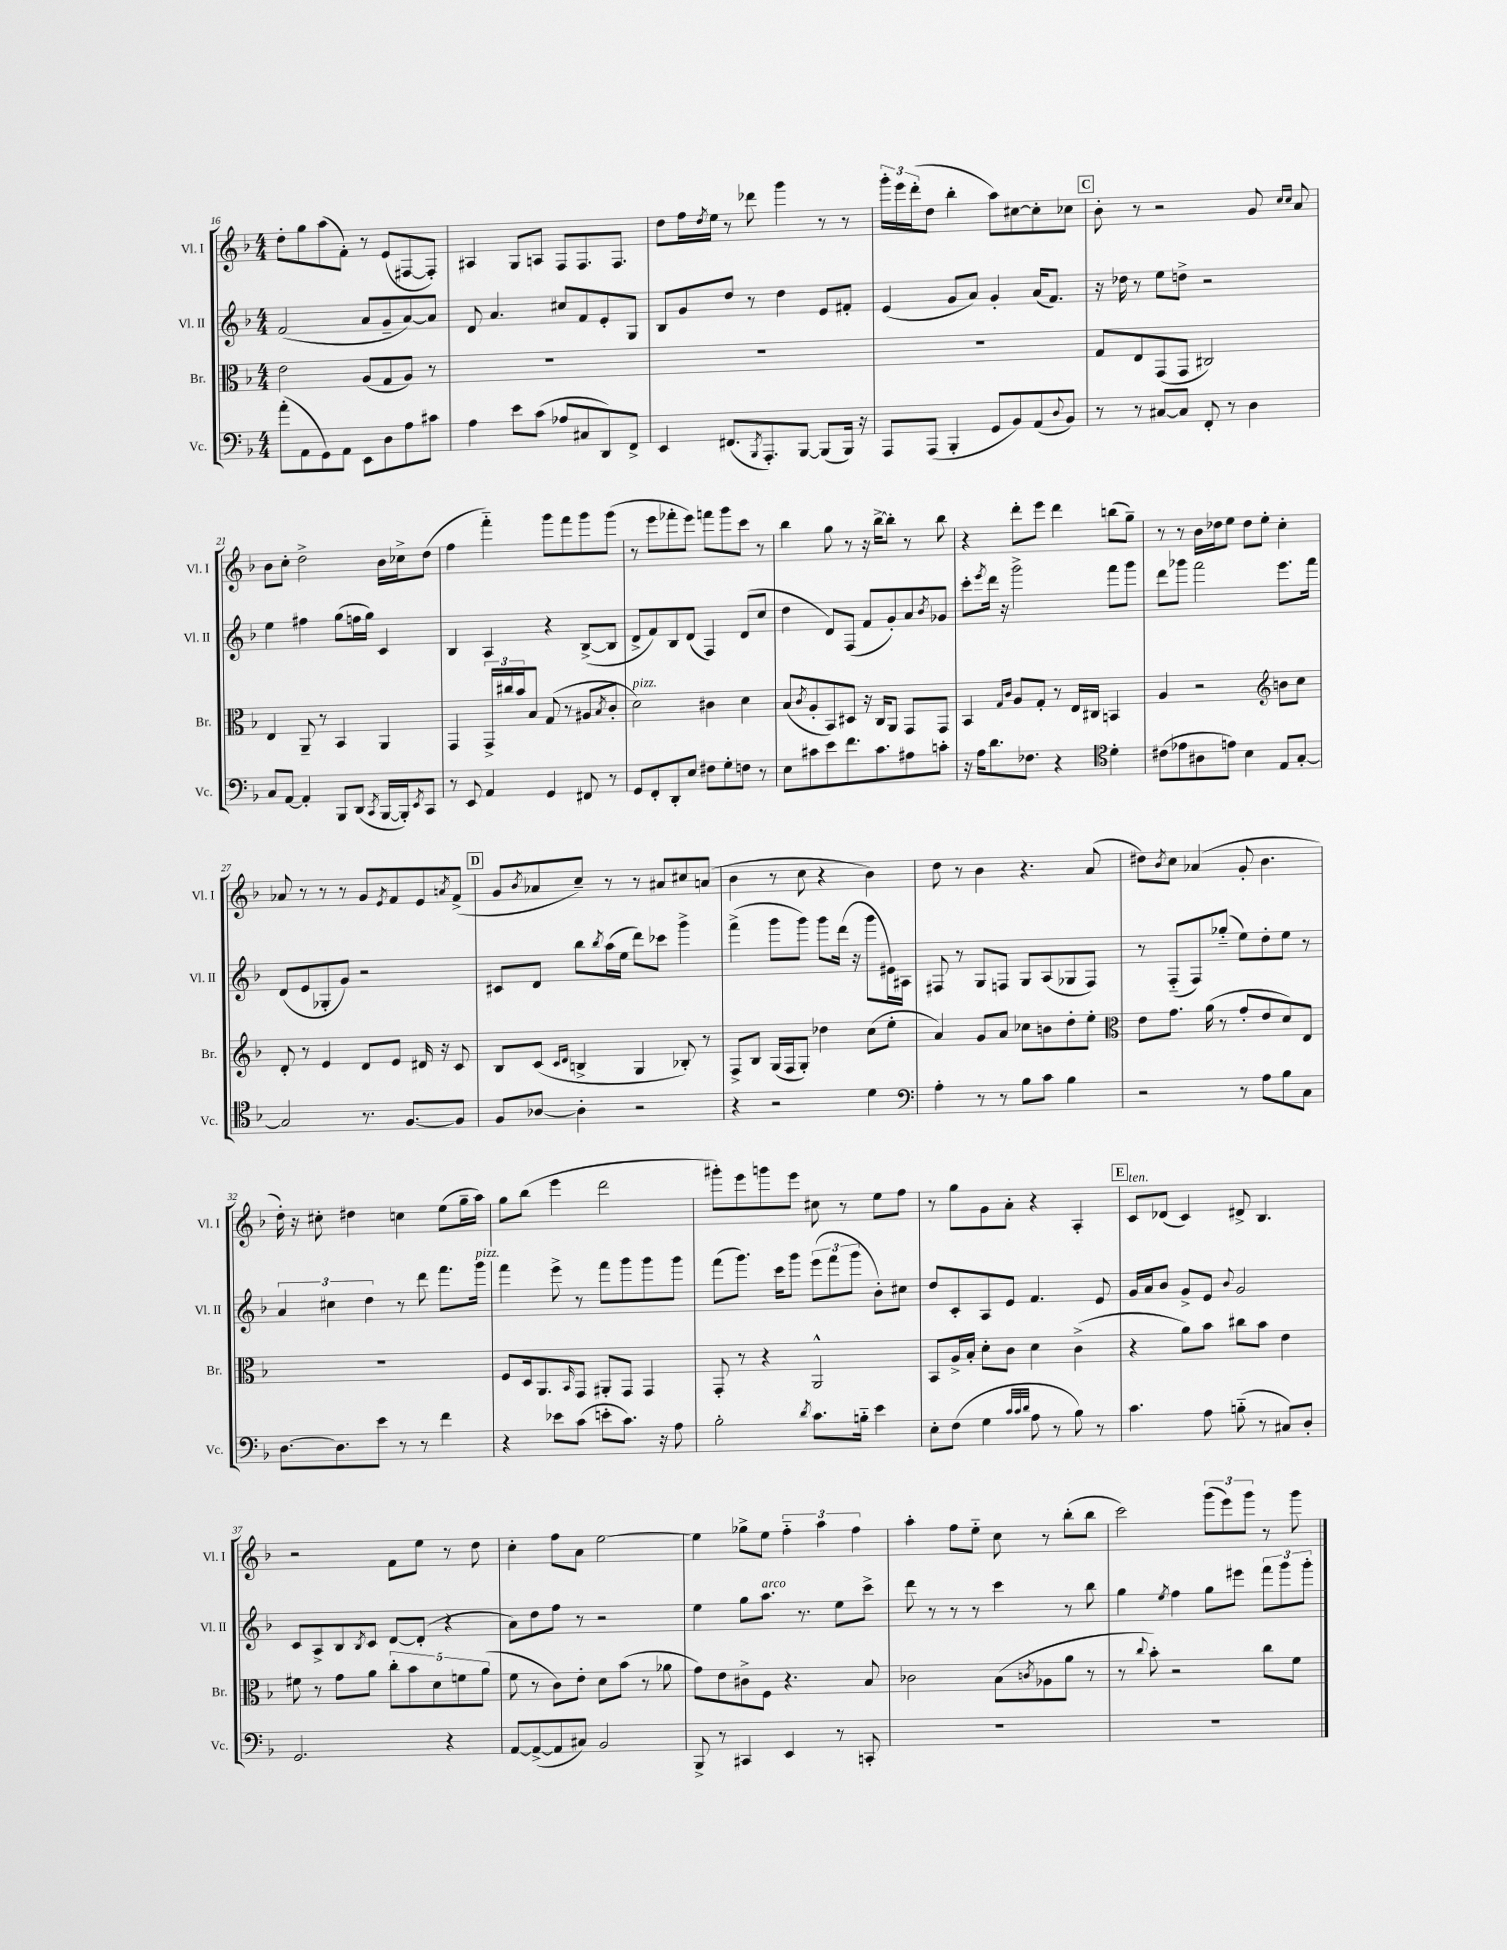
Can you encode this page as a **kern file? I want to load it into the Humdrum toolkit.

**kern	**kern	**kern	**kern
*staff4	*staff3	*staff2	*staff1
*clefF4	*clefC3	*clefG2	*clefG2
*k[b-]	*k[b-]	*k[b-]	*k[b-]
*M4/4	*M4/4	*M4/4	*M4/4
(8a'\L	2e\	(2f/	8dd'\L
8AA\	.	.	8gg\
8GG\)	.	.	(8aa\
8AA\J	.	.	8f'\J)
8EE\L	(8A/L	8a/L	8r
8D\	8G/	8g~/	(8e/L
8A\	8A/J)	[8a/)	[8F#/
8c#\J	8r	8a/]J	8F#'/]J)
=	=	=	=
4A\	1r	8d/	4A#/
.	.	4.a/	.
8e\L	.	.	8G/L
(8c\J	.	.	8A/J
8A-/L	.	8cc#/L	8F/L
8C#/	.	8f/	8.F/
8DD/)	.	8e'/	.
.	.	.	8.F/J
8FF^/J	.	8G/J	.
=	=	=	=
4EE/	1r	8B-/L	8dd\L
.	.	8g/	16ff\L
.	.	.	8qdd/
.	.	.	16ee\JJ
(8.FF#/L	.	8dd/J	8r
.	.	8r	8ddd-\
8qBBB-/	.	.	.
8.AAA'/)	.	.	.
.	.	4dd\	4ggg\
[8BBB-/J	.	.	.
(8BBB-/]L	.	8e/L	8r
16BBB-/Jk)	.	8f#'/J	8r
16r	.	.	.
=	=	=	=
8AAA/L	1r	(4e/	24ggg'\LL
.	.	.	24eee\
.	.	.	(24ddd'\J
(8AAA/J	.	.	8dd\J
4BBB-'/	.	8g/L	4bb-'\
.	.	8a/J)	.
8GG/L	.	4g'/	8aa\L)
8BB-/)	.	.	[8cc#\
(8AA/	.	(16a/LK	8cc#'\]
.	.	8.f/J)	.
8qqD/	.	.	.
8BB-/J)	.	.	8cc-\J
=	=	=	=
8r	8G/L	16r	8b-'\
.	.	16dd-\	.
8r	8E/	8r	8r
[8C#/L	(8GG/	8ee\L	2r
8C#/]J	8GG/J	8dd^\J	.
8FF'/	2C#/)	2r	.
8r	.	.	.
4D\	.	.	8g/
.	.	.	16qqcc/LL
.	.	.	16qqcc/JJ
.	.	.	8a/
=	=	=	=
8C/L	4E/	4ee\	8b-\L
[8AA/J	.	.	8cc'\J
4AA'/]	8AA~/	4ff#\	2dd^\
.	8r	.	.
8BBB-/L	4BB-/	(8gg\L	.
(8DD/J	.	16ff\L	.
.	.	16gg\JJ)	.
8qCC/	.	.	.
[16BBB-/LL	4AA/	4c/	16b-\LL
16BBB-'/]J)	.	.	16cc-^\J
8qEE/	.	.	.
8CC/J	.	.	(8dd\J
=	=	=	=
8r	4GG/	4B-/	4ff\
8EE/	.	.	.
4AA/	24GG^/LL	4A/	4fff'~\)
.	24cc#/	.	.
.	24b-/J	.	.
.	8B-/J	.	.
4GG/	(8G/	4r	8ggg\L
.	8r	.	8fff\
8FF#/	8A#/L	([8B-^/L	8ggg\
.	8qB-/	.	.
8r	8c'/J	8B-/]J	(8ggg\J
=	=	=	=
8GG/L	2d\)	8d^/L	8r
8FF'/	.	8f/)	8eee\L
8DD'/	.	8B-/	8fff-'\
8E/J	.	(8d/J	8eee\J)
8F#\L	4c#\	4F/)	8fff\L
8G'\	.	.	8ggg\
8F\J	4d\	(8d/L	8ccc\J
8r	.	8cc/J	8r
=	=	=	=
8E\L	(8B-/L	4dd\	4bb-\
.	8qc/	.	.
8c#\	8A'/	.	.
8e\	8BB-/)	8d/L)	8gg\
8.f\	8D#/J	(8F/J	8r
.	16r	8f/L	16r
8.c#\	16C/LK	.	[16bb-^\LK
.	8AA/J	8g'/)	8bb-'\]J
8A#\	8GG/L	8a/	8r
.	.	8qb-/	.
8c'\J	8GG/J	8g-/J	8bb-\
=	=	=	=
16r	4BB-/	8ccc'\L	4r
16A\LK	.	.	.
.	.	8qeee/	.
8.d\	.	16ddd\Jk	.
.	.	16r	.
.	16qqG/LL	.	.
.	16qqc/JJ	.	.
.	8A/L	2ggg^\	8ddd'\L
8.F-\J	.	.	.
.	8G'/J	.	8eee\J
4r	8r	.	4ddd\
.	16E/LL	.	.
.	16C#/JJ	.	.
*clefC4	*	*	*
4d'\	4BB/	8fff\L	(8bb\L
.	.	8ggg\J	8gg~\J)
=	=	=	=
(8c#\L	4A/	8ddd\L	8r
8e-\	.	8ggg-\J	8r
8A#\	2r	2fff\	16b-\LL
.	.	.	16dd-\J
8e\J)	.	.	8ee\J
4B-\	.	.	8dd-\L
.	.	.	8ee'\J
*	*clefG2	*	*
8E/L	8b\L	8.eee\L	4cc'\
[8G'/J	8cc\J	.	.
.	.	16fff\Jk	.
=	=	=	=
2G/]	8d'/	(8d/L	8a-/
.	8r	8e/	8r
.	4e/	8G-'/	8r
.	.	8g/J)	8r
8.r	8d/L	2r	8g/L
.	.	.	8qe/
.	8e/J	.	8f/
[8.F/L	.	.	.
.	16d#/	.	8e/
.	16r	.	.
.	.	.	8qa/
8F/]J	8c/	.	(8f^/J
=	=	=	=
8F/L	8B-/L	8c#/L	8g/L
.	.	.	8qb-/
[8A-/J	(8c/J	8d/J	8a-/
.	16qqc/LL	.	.
.	16qqd/JJ	.	.
4A-'\]	4B^/	8bb-\L	8cc~/J)
.	.	8qbb-/	.
.	.	(16aa\L	8r
.	.	16ee\JJ	.
2r	4G/	8ddd\L)	8r
.	.	8ccc-\J	8a#/L
.	8B-'/)	4ggg^\	8cc#/
.	8r	.	(8a/J
=	=	=	=
4r	8F^/L	(4fff^\	4b-\
.	8B-/J	.	.
2r	(16G/LL	8ggg\L	8r
.	16F/J	.	.
.	8G'/J)	8ggg\J)	8cc\
.	4dd-\	8ggg\L	4r
.	.	(16ddd\Jk	.
.	.	16r	.
4d\	(8cc\L	8ggg\L	4b-\)
.	8ee'\J	16e#\L)	.
.	.	16A#\JJ	.
=	=	=	=
*clefF4	*	*	*
4A'\	4a/)	8F#/	8dd\
.	.	8r	8r
8r	8g/L	8G/L	4b-\
8r	8a/J	8F/J	.
8B-\L	8cc-\L	8G/L	4.r
8c\J	8b\	(8A/	.
4B-\	8dd'\	8G-/	.
.	8ee'\J	8F/J)	(8a/
=	=	=	=
*	*clefC3	*	*
2r	8e\L	8r	8dd#\L)
.	.	.	8qb-/
.	8.g\J	(8F'~/L	8cc\J
.	.	8F/)	(4a-/
.	(16a\	.	.
.	8r	(8gg-'~/J	.
8r	8g'/L	8ee\L)	8g'/
8A\L	8e/	8dd'\	4.b-\
8B-\	8d/)	8ee\J	.
8C\J	8E/J	8r	.
=	=	=	=
[8.D\L	1r	6a/	16dd'\)
.	.	.	16r
.	.	.	8cc#'\
.	.	6cc#\	.
8.D\]	.	.	.
.	.	.	4dd#\
.	.	6dd\	.
8e\J	.	.	.
8r	.	8r	4cc\
8r	.	8ddd\	.
4f\	.	8.fff\L	(8ee\L
.	.	.	16gg~\L
.	.	16ggg\Jk	16aa\JJ)
=	=	=	=
4r	8F/L	4fff\	8gg\L
.	16D/k	.	(8bb-\J
.	8.AA/	.	.
8e-\L	.	8eee^\	4eee\
.	16qqBB-/	.	.
(8c\J	8GG/J	8r	.
8e'\L	8AA#'/L	8fff\L	2ddd\
8.c\J)	8GG/J	8ggg\	.
.	4GG/	8ggg\	.
16r	.	.	.
8A\	.	8ggg\J	.
=	=	=	=
2B-'\	8GG'/	(8fff\L	8ggg#'\L)
.	8r	8.ggg\J)	8eee\
.	4r	.	8ggg\
.	.	16ccc\LK	.
.	.	8ggg\J	8eee\J
8qd/	.	.	.
8.c\L	2AA^^/	(12eee\L	8cc#\
.	.	12fff\	.
.	.	.	8r
.	.	12ggg\J	.
16B'~\Jk	.	.	.
4e\	.	8b-'\L)	8ee\L
.	.	8cc#\J	8ff\J
=	=	=	=
8E'\L	8BB-/L	8dd/L	8r
(8F\J	16A^/L	8c'/	8gg\L
.	16B-'/JJ	.	.
4G\	8d'\L	8A/	8g\
.	8c\J	8e/J	8a'\J
32qqc/LLL	.	.	.
32qqc/	.	.	.
32qqd/JJJ	.	.	.
8A\	4d\	4.f/	4r
8r	.	.	.
8B-\)	(4c^\	.	4A'/
8r	.	8e/	.
=	=	=	=
4.c\	4r	16g/LL	8c/L
.	.	16a/J	.
.	.	8b-/J	(8d-/J
.	8a\L)	8g^/L	4c/)
8A\	8b-\J	8e/J	.
.	.	8qqb-/	.
(8B'~\	8cc#\L	2g/	8d#^/
8r	8b-\J	.	4.B-/
8C#/L)	4e\	.	.
8D'/J	.	.	.
=	=	=	=
2.GG/	8f#\	8c/L	2r
.	8r	8A^/	.
.	8g\L	8B-/	.
.	.	8qB-/	.
.	8a\J	8c/J	.
.	10cc'\L	[8d/L	8f\L
.	10b-\	.	.
.	.	(8d'/]J	8ee\J
.	10d\	.	.
4r	.	4r	8r
.	10f\	.	.
.	.	.	8dd\
.	(10a\J	.	.
=	=	=	=
[8AA/L	8f\	8a\L)	4cc'\
(8AA^/_	8r	8dd\	.
8AA/]	8c\L)	8ff\J	8ff\L
8C#/J)	8e'\J	8r	8a\J
2BB-/	8d\L	2r	[2ee\
.	(8b-\J	.	.
.	8r	.	.
.	8a-\	.	.
=	=	=	=
8BBB-^/	8g\L)	4ee\	4ee\]
8r	8e\	.	.
4CC#/	8c#^\	8gg\L	8gg-^\L
.	8F\J	8.aa\J	8ee\J
4EE/	4.r	.	6ff'~\
.	.	8.r	.
.	.	.	6aa\
8r	.	8ee\L	.
.	.	.	6ff\
8CC'/	8B-/	8ccc^\J	.
=	=	=	=
1r	2c-\	8ddd\	4aa'\
.	.	8r	.
.	.	8r	8ff\L
.	.	8r	8ee'~\J
.	(8B-\L	4ccc\	8cc\
.	8qc/	.	.
.	8A-\	.	8r
.	8a\J	8r	(8bb-'\L
.	8r	8bb-\	8bb-\J
=	=	=	=
1r	8r	4gg\	2ccc\)
.	8qqcc/	.	.
.	8b-'\)	.	.
.	.	8qee/	.
.	2r	4ff\	.
.	.	8gg\L	(12ggg\L
.	.	.	12eee\)
.	.	8eee#\J	.
.	.	.	12ggg\J
.	8cc\L	12fff\L	8r
.	.	12ggg\	.
.	8f\J	.	8ggg\
.	.	12ggg'\J	.
==	==	==	==
*-	*-	*-	*-
